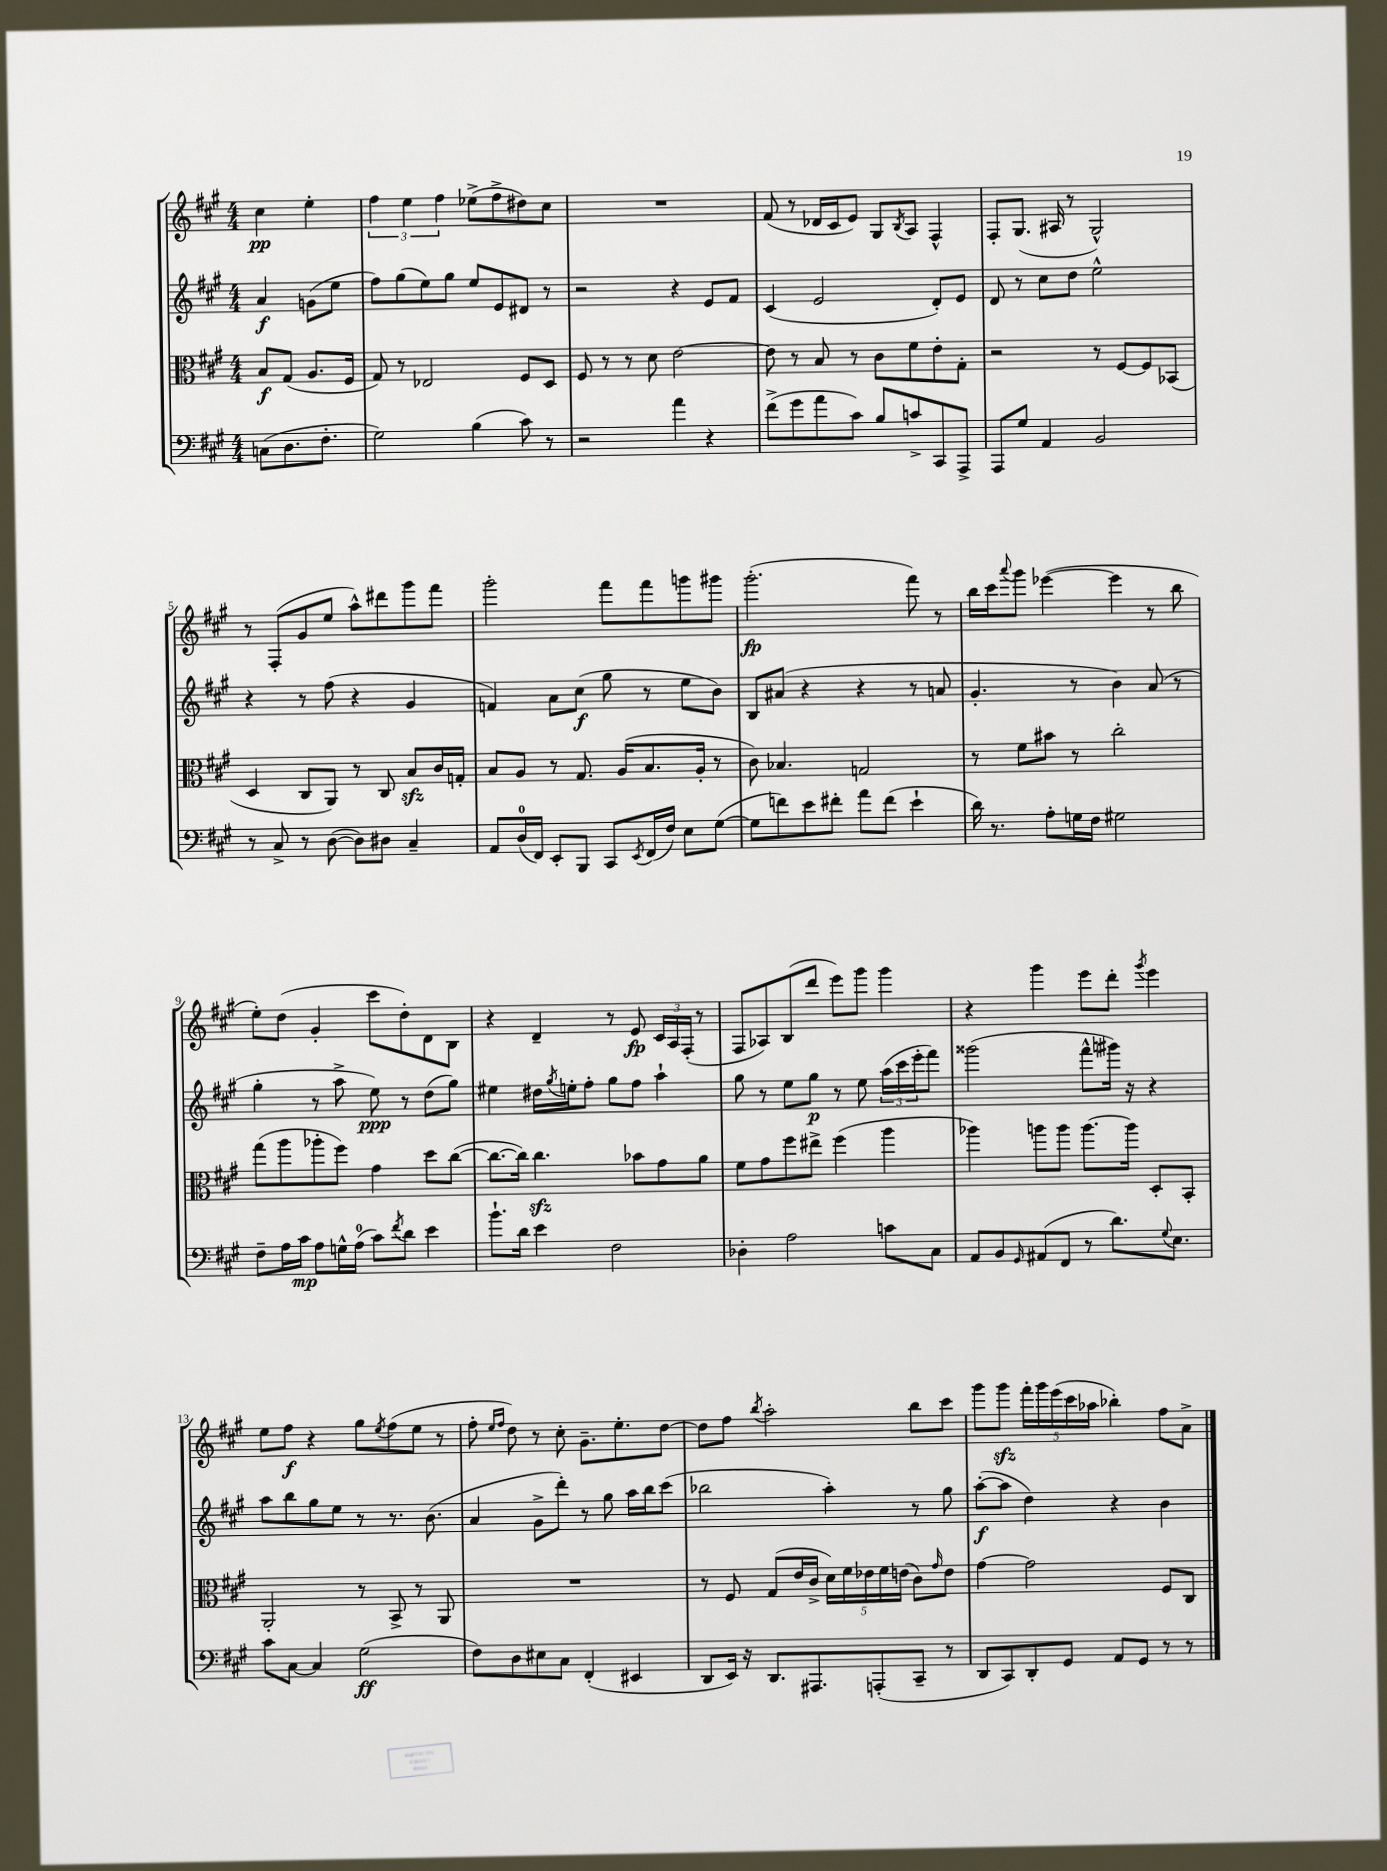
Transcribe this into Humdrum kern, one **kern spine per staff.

**kern	**kern	**kern	**kern
*staff4	*staff3	*staff2	*staff1
*clefF4	*clefC3	*clefG2	*clefG2
*k[f#c#g#]	*k[f#c#g#]	*k[f#c#g#]	*k[f#c#g#]
*M4/4	*M4/4	*M4/4	*M4/4
(8C	8B	4a	4cc#
8.D	(8G#	.	.
.	8.A	(8g	4ee'
8.F#'	.	.	.
.	.	8ee	.
.	16F#	.	.
=	=	=	=
2G#)	8G#)	8ff#)	6ff#
.	8r	(8gg#	.
.	.	.	6ee
.	2E-	8ee)	.
.	.	.	6ff#
.	.	8gg#	.
(4B	.	8ee	(8ee-^
.	.	8e	8ff#^
8c#)	8F#	8d#	8dd#)
8r	8D	8r	8cc#
=	=	=	=
2r	8F#	2r	1r
.	8r	.	.
.	8r	.	.
.	8d	.	.
4a	[2e	4r	.
4r	.	8e	.
.	.	8f#	.
=	=	=	=
(8f#^	8e]	(4c#	(8f#
8g#	8r	.	8r
8a	8B	2e	16d-
.	.	.	16c#
8c#)	8r	.	8e)
8B	8c#	.	8G#
.	.	.	8qB
8c^	8f#	.	8A
8CC#	8e'	8d')	4F#^^
8AAA^	8G#'	8e	.
=	=	=	=
8AAA	2r	8d	8F#'
8G#	.	8r	(8.G#
4AA	.	8cc#	.
.	.	.	16A#
.	.	8dd	8r
2BB	8r	2ee^^	2G#^^)
.	[8F#	.	.
.	8F#]	.	.
.	(8BB-	.	.
=	=	=	=
8r	4D	4r	8r
8C#^	.	.	(8F#'
8r	8C#	8r	8g#
([8D	8AA)	(8ff#	8ee
8D])	8r	4r	8aa^^)
8D#	8C#	.	8ddd#
4C#~	8B	4g#	8ggg#
.	16c#	.	8fff#
.	16G'	.	.
=	=	=	=
8AA	8B	4f)	2ggg#'
(16D	8A	.	.
16FF#)	.	.	.
8EE'	8r	8a	.
8BBB	8.G#	(8cc#	.
8CC#	.	8gg#	8fff#
.	(16A	.	.
8qEE	.	.	.
(16FF#	8.B	8r	8fff#
16F#)	.	.	.
8E	.	8ee	8ggg
.	16A'	.	.
([8G#	8r	8b)	8ggg#
=	=	=	=
8G#]	8c#)	8B	(2.ggg#'
8f)	4.B-	(8a#	.
8e	.	4r	.
8f#'	.	.	.
8a	2G	4r	.
(8f#	.	.	.
4e`	.	8r	8fff#)
.	.	8a	8r
=	=	=	=
16d)	8r	4.g#'	16bb
8.r	.	.	16ccc#
.	.	.	8qqaaa
.	8f#	.	8ggg#
8A'	8b#	.	([4eee-
16G	8r	8r	.
16F#	.	.	.
2G#	2cc#'	4b)	4eee-]
.	.	(8a	8r
.	.	8r	8bb
=	=	=	=
8F#~	(8gg#	4gg#'	8ee')
16A	8aa	.	(8dd
16c#	.	.	.
8A	8aa-'	8r	4g#'
16G^^	8ff#)	8aa^	.
(16A	.	.	.
8c#)	4g#	8ee)	8ccc#
8qf#	.	.	.
8d	.	8r	8dd')
4e	8dd	(8dd	8d
.	([8cc#	8gg#)	8B
=	=	=	=
8.b`	8.cc#_	4ee#	4r
16d	16cc#])	.	.
4e	4.cc#	16dd#	4d~
.	.	8qgg#	.
.	.	16ee'	.
.	.	8ff#'	.
2F#	.	8gg#	8r
.	8b-	8ff#	8e
.	8g#	4aa`	24c#
.	.	.	24A
.	.	.	(24F#'
.	8a	.	8r
=	=	=	=
4D-'	8f#	8gg#	8F#
.	8g#	8r	8A-)
2A	8ff#	8ee	(8B
.	8ee#^	8gg#	8ddd
.	(4ff#	8r	8eee)
.	.	8ee	8ggg#
8c	4aa	(24aa	4ggg#
.	.	24ccc#	.
.	.	24eee'	.
8C#	.	8fff#)	.
=	=	=	=
8AA	4aa-)	(2ggg##	4r
8BB	.	.	.
16qqGG#	.	.	.
(8AA#	8aa	.	4ggg#
8FF#	8aa	.	.
8r	[8.aa	8fff#^^	8eee
8.d)	.	16ggg#)	8ddd'
.	16aa]	16r	.
.	.	.	8qggg#
.	8D'	4r	4eee
8qqG#	.	.	.
8.E	.	.	.
.	8BB'	.	.
=	=	=	=
8c#	2AA'	8aa	8ee
[8C#	.	8bb	8ff#
4C#]	.	8gg#	4r
.	.	8ee	.
(2G#	8r	8r	8gg#
.	.	.	8qee
.	8BB^	8.r	(8ff#
.	8r	.	8ee
.	.	(8.b	.
.	8AA	.	8r
=	=	=	=
8F#)	1r	4a	8ff#'
.	.	.	16qqee
.	.	.	16qqff#
8D	.	.	8dd)
8E#	.	8g#^	8r
8C#	.	8ddd')	8cc#'
(4FF#'	.	8r	8.g#~
.	.	8gg#	.
.	.	.	8.ee'
4EE#	.	16aa	.
.	.	16bb	.
.	.	(8ccc#	[8dd
=	=	=	=
8DD	8r	2bb-	8dd]
16EE)	8F#	.	8ff#
16r	.	.	.
.	.	.	8qbb
8.DD	(8G#	.	2aa'
.	16e	.	.
8.AAA#	16c#^	.	.
.	20d)	4aa')	.
.	20f#	.	.
.	20e-	.	.
(8AAA'	.	.	.
.	20f#	.	.
.	(20e	.	.
8CC#~	8c#)	8r	8bb
.	16qqg#	.	.
8r	8e	8gg#	8ccc#
=	=	=	=
8DD	[4g#	([8aa'	8ggg#
8CC#)	.	8aa]	8ggg#
8DD'	2g#]	4dd)	20fff#'
.	.	.	20ggg#
.	.	.	(20eee
8GG#	.	.	.
.	.	.	20ccc#
.	.	.	20aa-
8AA	.	4r	4bb-')
8GG#	.	.	.
8r	8F#	4b	8ff#
8r	8C#	.	8a^
==	==	==	==
*-	*-	*-	*-
